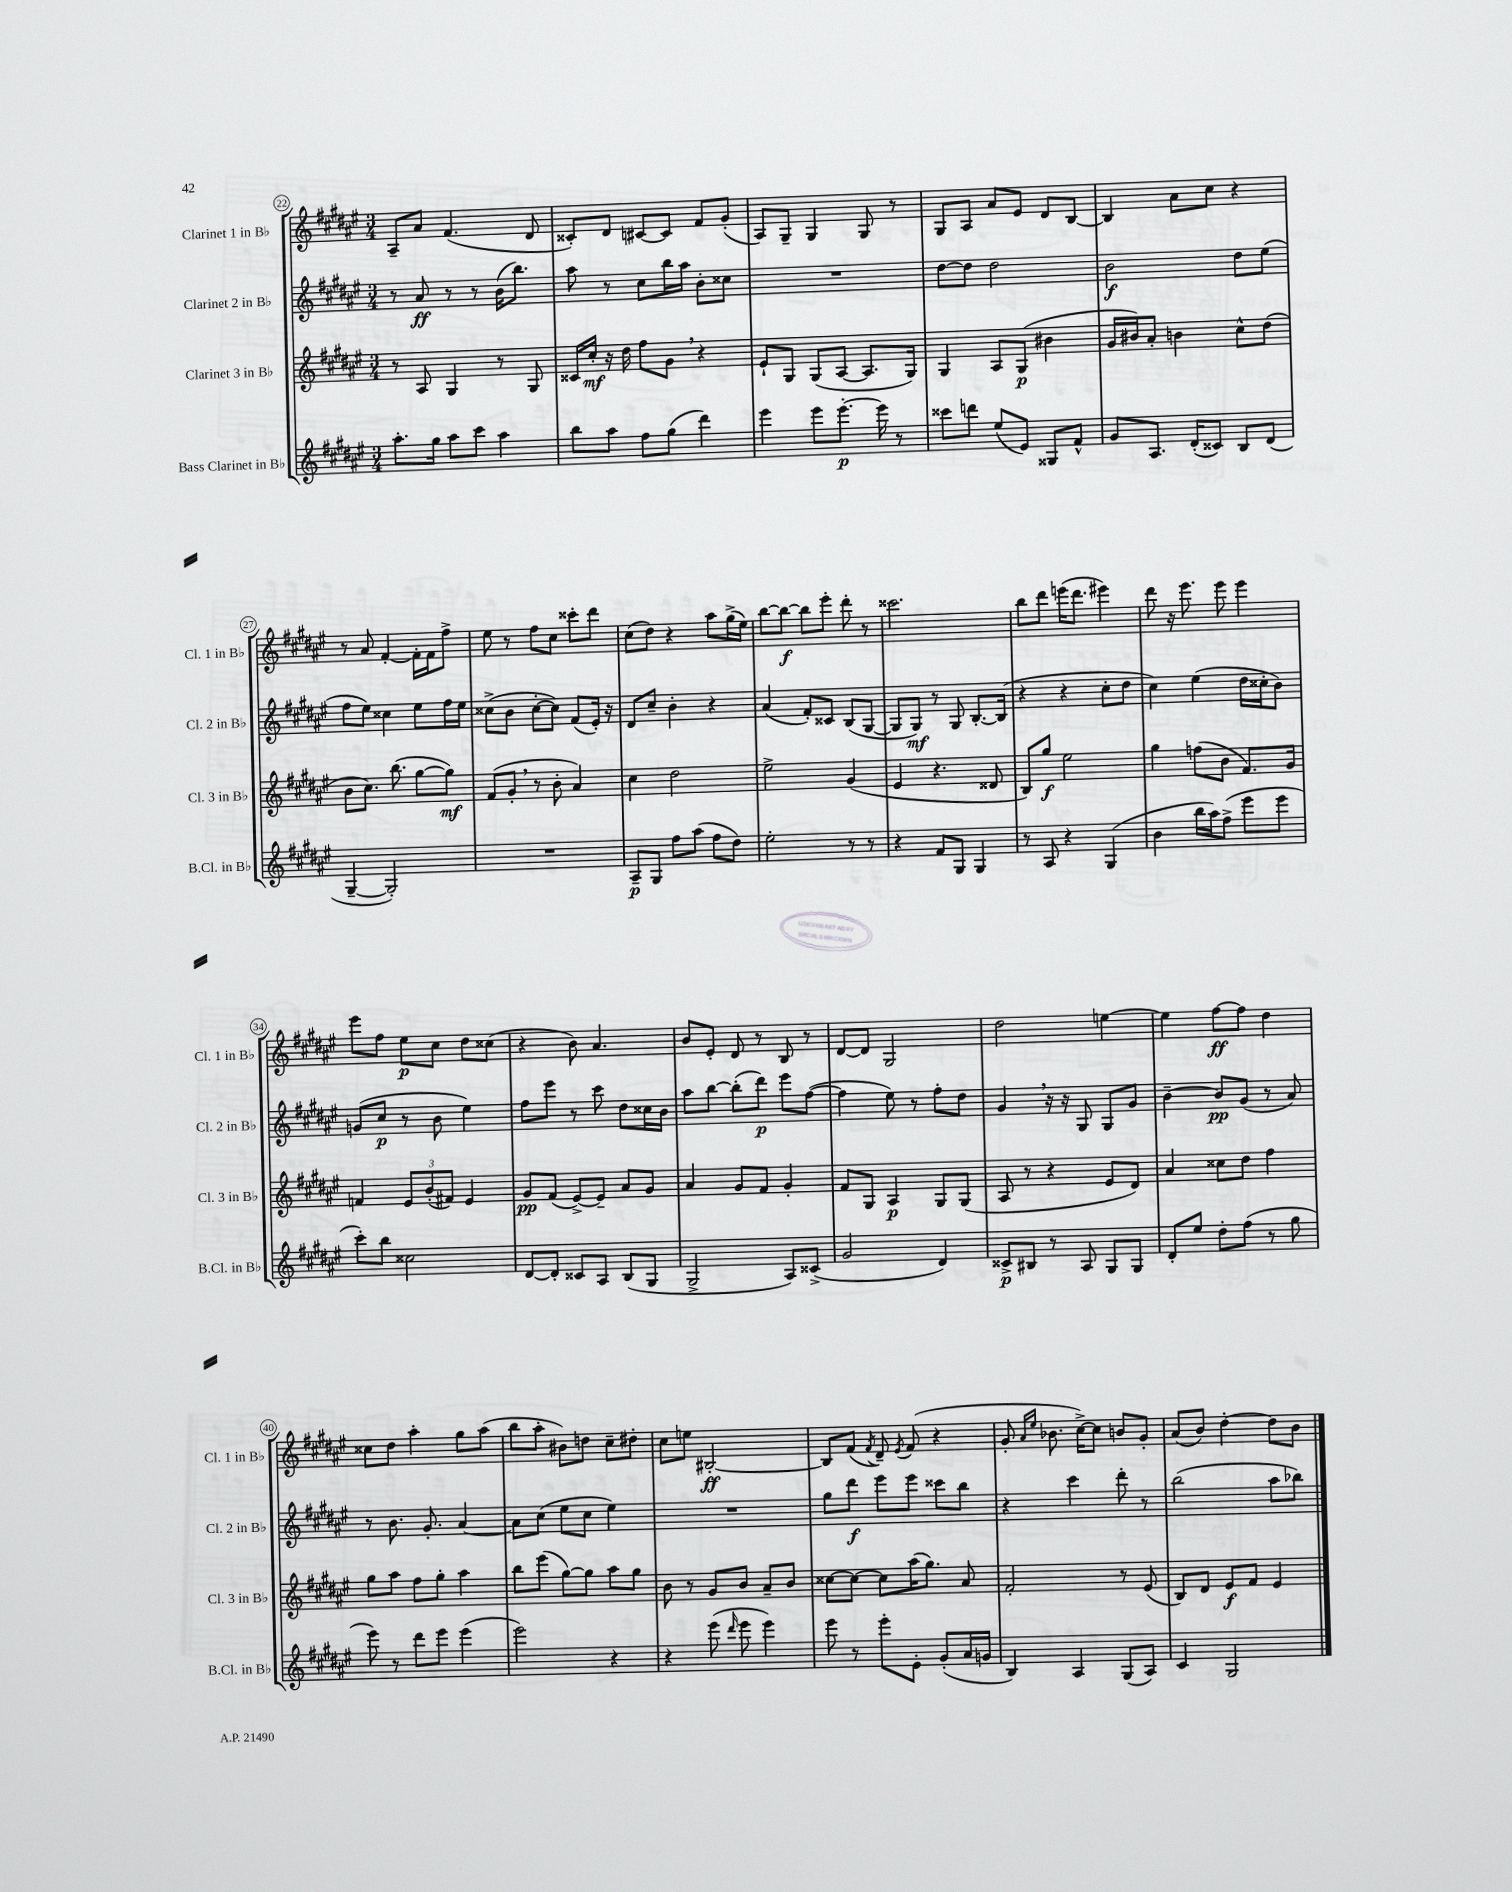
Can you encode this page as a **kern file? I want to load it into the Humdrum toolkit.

**kern	**kern	**kern	**kern
*staff4	*staff3	*staff2	*staff1
*clefG2	*clefG2	*clefG2	*clefG2
*k[f#c#g#d#a#e#]	*k[f#c#g#d#a#e#]	*k[f#c#g#d#a#e#]	*k[f#c#g#d#a#e#]
*M3/4	*M3/4	*M3/4	*M3/4
8.aa#'	8r	8r	8A#~
.	8A#	8a#	8a#
16gg#	.	.	.
8aa#	4G#	8r	(4.f#
8ccc#	.	8r	.
4aa#	8r	(16b	.
.	.	8.bb)	.
.	8G#	.	8d#
=	=	=	=
8bb	16c##	8aa#	8c##')
.	16cc#'	.	.
8aa#	16r	8r	8d#
.	16dd#	.	.
8ff#	8ff#	8cc#	[8c#
(8gg#	8g#	16bb	8c#]
.	.	16aa#	.
4ddd#)	4r	8b'	8f#
.	.	8cc##	(8g#'
=	=	=	=
4eee#	8e#`	2.r	8A#)
.	8G#	.	8G#~
8eee#	(8G#	.	4G#
[8.eee#'	[8A#	.	.
.	8.A#]	.	8G#
16eee#]	.	.	.
8r	.	.	8r
.	16G#)	.	.
=	=	=	=
8ccc##	4G#	[8dd#	8G#
8ddd	.	8dd#]	8A#
(8ee#	8A#	2dd#	8a#
8e#)	(8G#	.	8e#
8G##	4b#	.	8d#
8f#^^	.	.	[8B
=	=	=	=
8g#	16g#	2b	4B]
.	16b#)	.	.
8.A#	8a#'	.	.
.	4b	.	8a#
(16d#'	.	.	.
8c##)	.	.	8cc#
8B	8cc#^^	8dd#	4r
(8d#	(8dd#	(8ee#	.
=	=	=	=
[4G#~	8b	8ff#	8r
.	8.cc#)	8ee#)	8a#
2G#'])	.	4cc##	[4f#'
.	(8.bb	.	.
.	[8gg#	8ee#	16f#']
.	.	.	16f#
.	8gg#])	16ff#	8ff#^
.	.	16ee#	.
=	=	=	=
2.r	(8f#	(8cc##^	8ee#
.	8g#'	8b	8r
.	8r	[8cc##'	8ff#
.	8b'	8cc##])	8cc#
.	4a#)	(8f#	8ccc##'
.	.	16e#')	8ddd#
.	.	16r	.
=	=	=	=
8A#~	4cc#	8d#	(8cc#
8G#	.	8cc#~	8dd#)
8ff#	2dd#	4b'	4r
(8aa#	.	.	.
8ff#	.	4r	8aa#
8dd#)	.	.	(16gg#^
.	.	.	16ee#)
=	=	=	=
2ee#'	2ee#^	(4a#	[8bb
.	.	.	8bb_
.	.	8f#')	8bb]
.	.	8c##	8eee#'
8r	(4g#	(8B	8ddd#'
8r	.	[8G#	8r
=	=	=	=
4r	4e#	8G#]	2.ccc##
.	.	8G#)	.
8f#	4.r	8r	.
8G#	.	8G#	.
4G#	.	[8.B'	.
.	8d##	.	.
.	.	(16B]	.
=	=	=	=
8r	8B)	4r	8bb
8A#	8gg#	.	8ddd#
4r	2ee#	4r	(16eee
.	.	.	8.ddd#
(4G#	.	8cc#'	4eee#)
.	.	8dd#	.
=	=	=	=
4b	4gg#	4cc#)	8ddd#
.	.	.	16r
.	.	.	8.eee#
16bb	(8ff	(4ee#	.
16aa#)	.	.	.
(8ff#^	8b	.	8eee#
8eee#	8.f#)	16dd#	4eee#
.	.	16cc##'	.
8eee#	.	8b)	.
.	16g#	.	.
=	=	=	=
8ccc#')	4f	(8g	8eee#
8bb	.	8cc#	8ff#
2cc##	12e#	8r	8ee#
.	(12b'	.	.
.	.	8b	8cc#
.	12f#)	.	.
.	4e#	4ee#)	8dd#
.	.	.	(8cc##
=	=	=	=
[8d#	8g#	8ff#	4r
8d#']	(8f#	8eee#	.
8c##	[8e#^)	8r	8b)
8A#	8e#~]	8ccc#	4.a#
(8B	8a#	8dd#	.
8G#	8g#	16cc##	.
.	.	16b	.
=	=	=	=
2G#^	4a#	8aa#	8b
.	.	[8bb	8e#'
.	8g#	(8bb']	8d#
.	8f#	8ddd#)	8r
8A#)	4g#'	8eee#	8B
(8c##^	.	([8ff#	8r
=	=	=	=
2g#	8f#	4ff#]	[8d#
.	8G#	.	8d#]
.	4A#	8ee#)	2G#
.	.	8r	.
4d#)	8G#	8ff#'	.
.	(8G#	8dd#	.
=	=	=	=
8c##^	8A#	4g#	2dd#
8B#	8r	.	.
8r	4r	16r	.
.	.	16r	.
8A#	.	8G#	.
8G#	8e#	8G#	[4ee
8G#	8d#)	8g#	.
=	=	=	=
8d#'	4a#	[4b~	4ee]
8ee#	.	.	.
8dd#'	8cc##	8b]	[8ff#
(8ff#	8dd#	(8g#	8ff#]
8r	4ff#	8r	4dd#
8gg#	.	8a#)	.
=	=	=	=
8eee#)	8gg#	8r	8cc##
8r	8aa#	8.b	8dd#
8ddd#	8ff#	.	4aa#'
.	.	8.g#'	.
8eee#	8gg#'	.	.
(4eee#	4aa#	[4a#	8gg#
.	.	.	(8aa#
=	=	=	=
2eee#)	8bb	8a#]	8bb
.	(8eee#	(8cc#	8aa#'
.	[8gg#)	8ee#	8b#)
.	8gg#]	8cc#	8dd
4r	8aa#	4ee#)	8cc#~
.	8gg#	.	8dd#'
=	=	=	=
4r	8b	2.r	8cc#
.	8r	.	8ee
(8eee#	8g#	.	[2B#'
16qqddd#	.	.	.
8eee#	8b	.	.
4eee#)	8a#~	.	.
.	8b	.	.
=	=	=	=
8eee#	[8cc##	8gg#	8B#]
8r	8cc##_	8ddd#	(8f#
.	.	.	8qf#
8eee#'	8cc##]	8eee#	8d#~)
.	.	.	8qe#
8e#'	(16aa#	8eee#	(8f#
.	8.gg#)	.	.
(8g#'	.	8ccc##	4r
16a#	8a#	8bb	.
16g	.	.	.
=	=	=	=
4B)	2f#'	4r	8g#'
.	.	.	16qqa#
.	.	.	16qqee#
.	.	.	8.b-
4A#	.	4ccc#	.
.	.	.	[16cc#^)
.	.	.	8cc#]
(8G#	8r	8ddd#'	8b
8A#)	(8e#	8r	8g#'
=	=	=	=
4c#	8B)	(2bb	(8a#
.	8d#	.	8b)
2G#	8e#	.	[4dd#'
.	8f#	.	.
.	4e#	8aa#	8dd#]
.	.	8bb-)	8b
==	==	==	==
*-	*-	*-	*-
